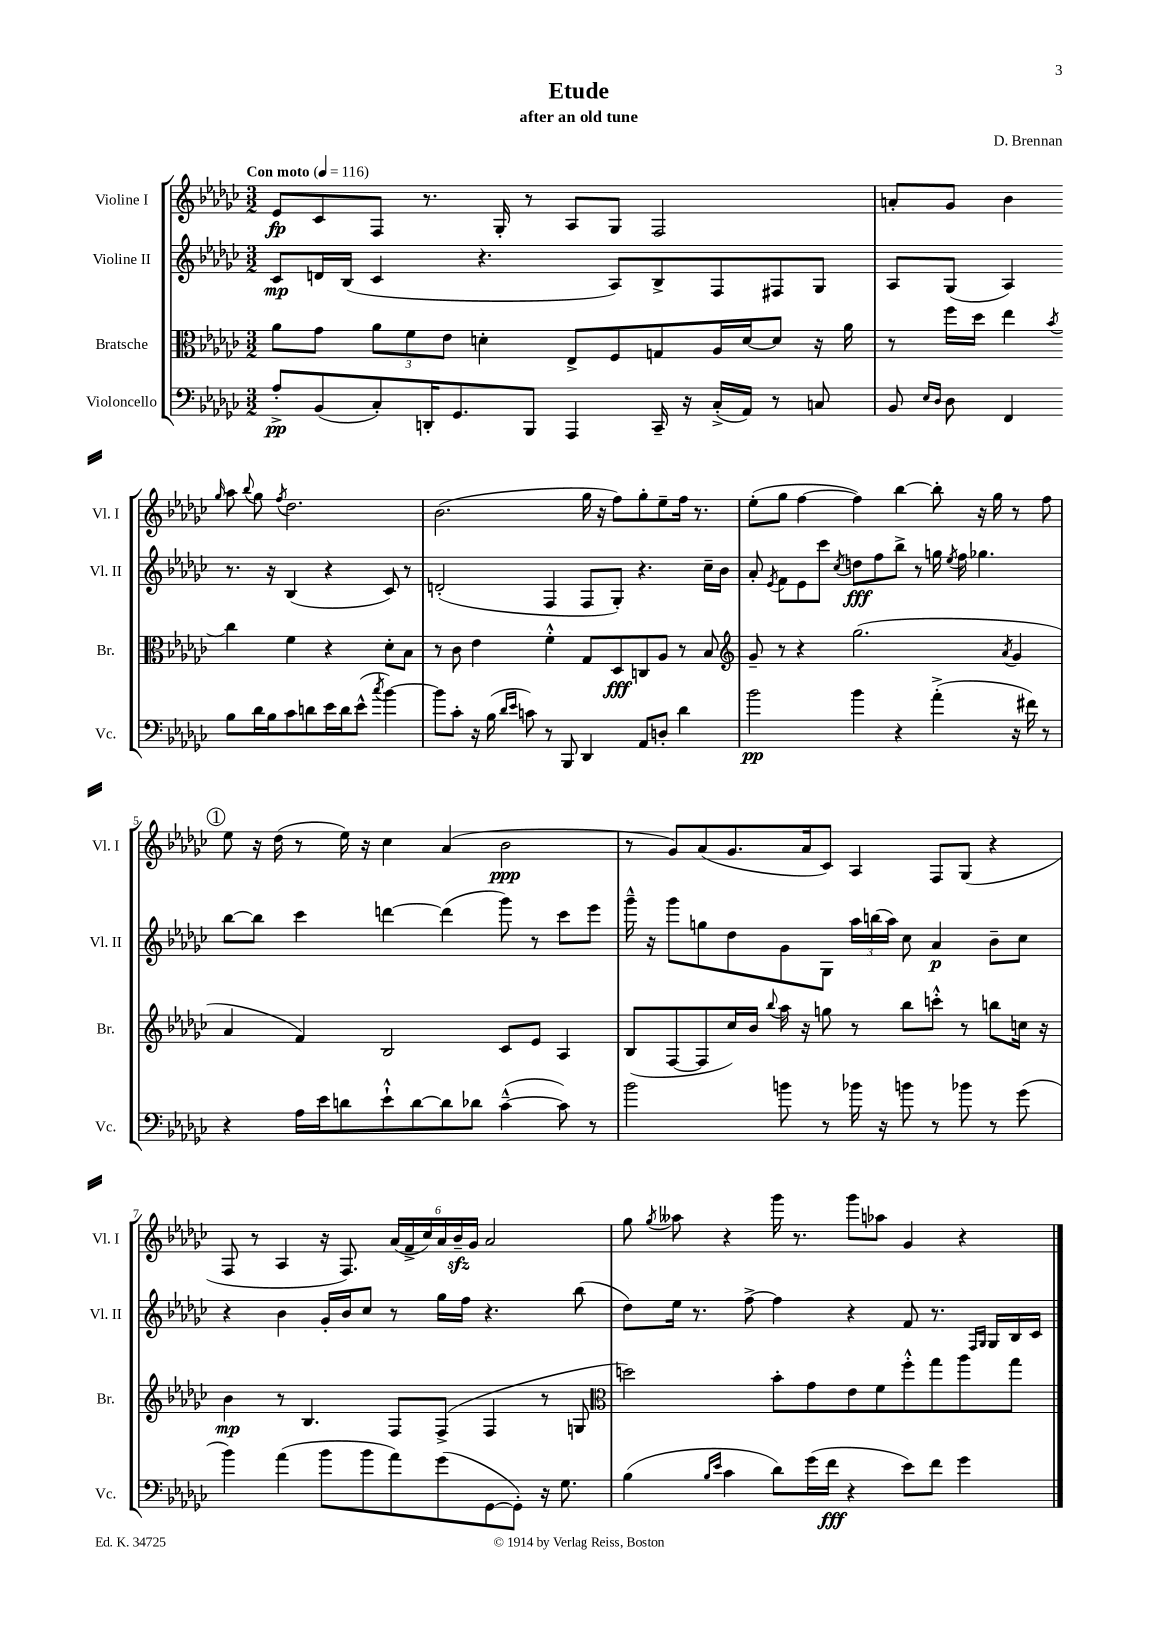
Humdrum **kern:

**kern	**kern	**kern	**kern
*staff4	*staff3	*staff2	*staff1
*clefF4	*clefC3	*clefG2	*clefG2
*k[b-e-a-d-g-c-]	*k[b-e-a-d-g-c-]	*k[b-e-a-d-g-c-]	*k[b-e-a-d-g-c-]
*M3/2	*M3/2	*M3/2	*M3/2
*MM116	*MM116	*MM116	*MM116
8A-'^/L	8a-\L	8c-/L	8e-/L
(8BB-/	8g-\J	16d/L	8c-/
.	.	(16B-/JJ	.
8C-'/)	12a-\L	4c-/	8F/J
.	12f\	.	.
16DD'/K	.	.	8.r
.	12e-\J	.	.
8.GG-/	.	.	.
.	4d'\	4.r	.
.	.	.	16G-'/
8BBB-/J	.	.	8r
4AAA-/	8E-^/L	.	8A-/L
.	8F/	8A-/L)	8G-/J
16CC-~/	8G/	8B-^/	2F/
16r	.	.	.
(16C-'^/LL	16A-/L	8F/	.
16AA-/JJ)	[16d/J	.	.
8r	8d/]J	8F#/	.
8C/	16r	8G-/J	.
.	16a-\	.	.
=	=	=	=
8BB-/	8r	8A-/L	8a'/L
16qqE-/LL	.	.	.
16qqD-/JJ	.	.	.
8D-\	16ff\LL	(8G-/J	8g-/J
.	16dd-\JJ	.	.
4FF/	4ee-\	4A-/)	4b-\
.	8qb-/	.	16qqgg-/
8B-\L	4cc-\	8.r	8aa-\
.	.	.	8qqbb-/
16d-\L	.	.	8gg-\
16B-\J	.	16r	.
.	.	.	8qff/
8c-\	4f\	(4B-/	2.dd-\
8d\	.	.	.
16e-\L	4r	4r	.
16d\J	.	.	.
(8e-^^\J	.	.	.
8qcc-/	.	.	.
[4b-\)	8d-'\L	8c-/)	.
.	8B-\J	8r	.
=	=	=	=
8b-\]L	8r	(2d'/	(2.b-\
8c-'\J	8c-\	.	.
16r	4e-\	.	.
(16B-\	.	.	.
16qqd-/LL	.	.	.
16qqe-/JJ	.	.	.
8c\)	.	.	.
8r	4f'^^\	4F/	.
8BBB-/	.	.	.
4DD-/	8G-/L	8F/L	16gg-\
.	.	.	16r
.	8D-/	8G-'/J)	8ff\L)
8AA-/L	8C/	4.r	8gg-'\
8D'/J	8A-/J	.	8ee-~\
4d-\	8r	.	16ff\Jk
.	.	.	8.r
.	8B-/	16cc-~\LL	.
.	.	16b-\JJ	.
=	=	=	=
*	*clefG2	*	*
2b-\	8g-~/	8a-'/	(8ee-'\L
.	.	8qe-/	.
.	8r	8f\L	8gg-\J
.	4r	8e-\	[4ff\
.	.	8ccc-\J	.
.	.	8qcc-/	.
4b-\	(2.gg-\	8dd\L	4ff\])
.	.	8ff\	.
4r	.	8bb-^\J	[4bb-\
.	.	8r	.
(4a-'^\	.	16gg\	8bb-'\]
.	.	8qee-/	.
.	.	16ff\	.
.	.	4.gg-\	16r
.	.	.	16gg-\
.	8qa-/	.	.
16r	4g-/	.	8r
16f#\)	.	.	.
8r	.	.	8ff\
=	=	=	=
4r	4a-/	[8bb-\L	8ee-\
.	.	8bb-\]J	16r
.	.	.	(16dd-\
16A-\LL	4f/)	4ccc-\	8r
16e-\J	.	.	.
8d\	.	.	16ee-\)
.	.	.	16r
8e-`^^\	2B-/	[4ddd\	4cc-\
[8d\	.	.	.
8d\]	.	(4ddd\]	(4a-/
8d-\J	.	.	.
([4c-~^^\	8c-/L	8ggg-\)	2b-\
.	8e-/J	8r	.
8c-\])	4A-/	8ccc-\L	.
8r	.	8eee-\J	.
=	=	=	=
2b-\	(8B-/L	16ggg-~^^\	8r
.	.	16r	.
.	[8F/	8ggg-\L	8g-/L)
.	8F/]	8gg\	(8a-/
.	16cc-/L)	8dd-\	8.g-/
.	16b-/JJ	.	.
.	8qqbb-/	.	.
8b\	16aa-\	8g-\	.
.	16r	.	16a-/k
8r	8gg\	8G-\J	8c-/J)
16b-\	8r	24aa-\LL	4A-/
.	.	(24bb\	.
16r	.	.	.
.	.	24aa-\JJ)	.
8b\	8bb-\L	8cc-\	.
8r	8ccc'^^\J	4a-/	8F/L
8b-\	8r	.	(8G-/J
8r	8bb\L	8b-~\L	4r
(8g-\	16cc\Jk	8cc-\J	.
.	16r	.	.
=	=	=	=
4b-\)	4b-\	4r	8F/
.	.	.	8r
(4a-\	8r	4b-\	4A-/
.	4.B-/	.	.
8b-\L	.	16g-'/LL	16r
.	.	16b-/J	8.F/)
8b-\	.	8cc-/J	.
8a-\)	8F/L	8r	(24a-/LL
.	.	.	24f^/
.	.	.	24cc-/)
(8g-\	(8F^/J	16gg-\LL	24a-/
.	.	.	24b-~/
.	.	16ff\JJ	.
.	.	.	24g-/JJ
[8GG-\	4F/	4.r	2a-/
8GG-'\]J)	.	.	.
16r	8r	.	.
8.G-\	.	.	.
.	8G/	(8bb-\	.
=	=	=	=
*	*clefC3	*	*
(4B-\	2dd\)	8dd-\L)	8gg-\
.	.	.	8qgg-/
.	.	16ee-\Jk	8aa--\
.	.	8.r	.
16qqB-/LL	.	.	.
16qqe-/JJ	.	.	.
4c-\	.	.	4r
.	.	[8ff^\	.
8d-\L)	8b-'\L	4ff\]	16ggg-\
.	.	.	8.r
(16g-\L	8g-\	.	.
16f\JJ	.	.	.
4r	8e-\	4r	8ggg-\L
.	8f\	.	8aa-\J
8e-\L)	8ff'^^\	8f/	4g-/
8f\J	8gg-\	8.r	.
4g-\	8aa-\	.	4r
.	.	16qqF/LL	.
.	.	16qqG-/JJ	.
.	.	16G-/LL	.
.	8gg-\J	16B-/	.
.	.	16c-/JJ	.
==	==	==	==
*-	*-	*-	*-
